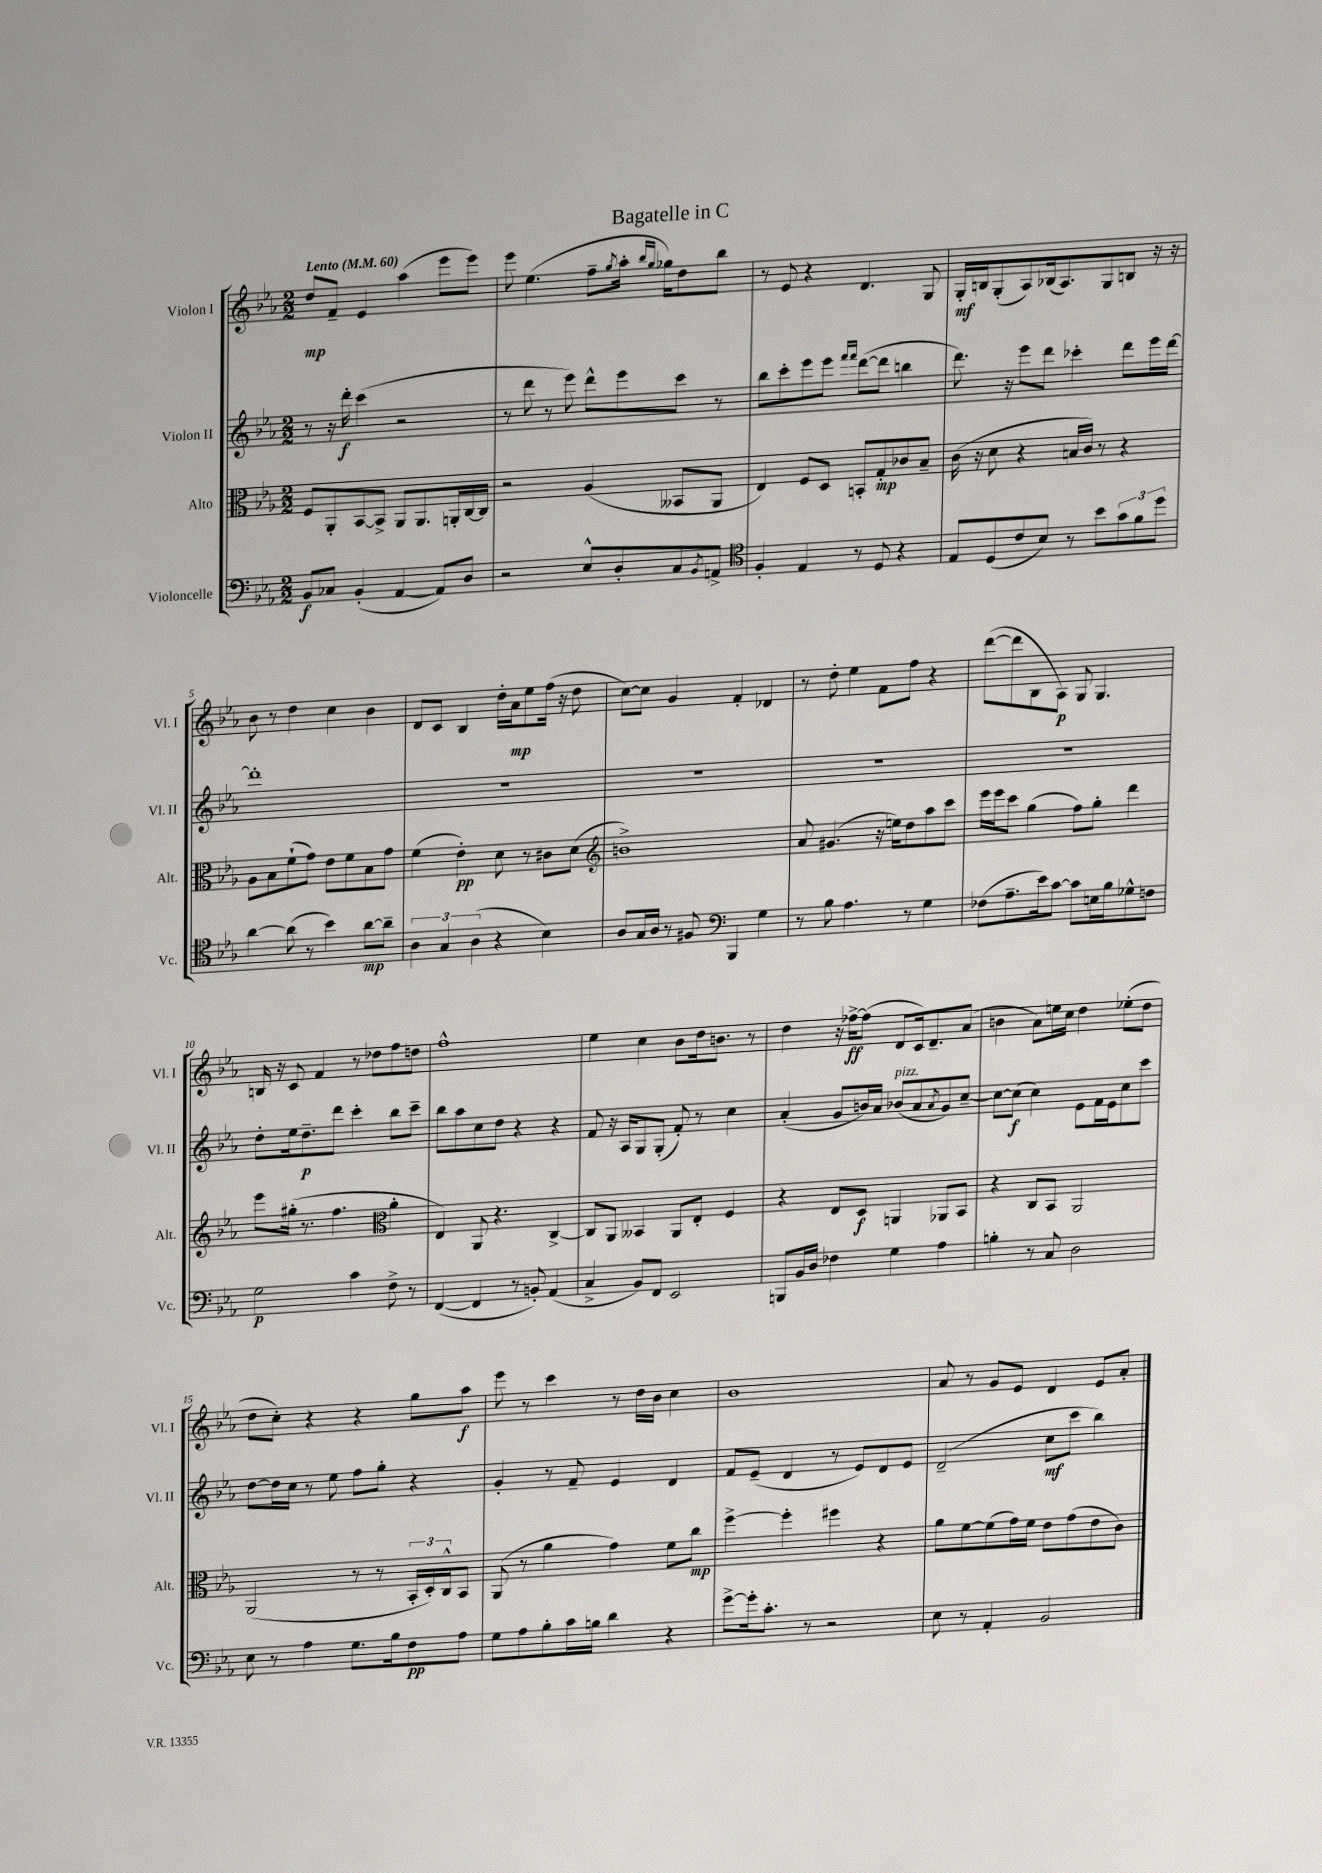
\header { title = "Bagatelle in C" }
<<
\new StaffGroup <<
\new Staff = "s0" \with { instrumentName = "Violon I" shortInstrumentName = "Vl. I" } {
    \clef treble \key ees \major \numericTimeSignature \time 2/2 \tempo "Lento" 4 = 60
    d''8\mp f'8-- ees'4 aes''4( ees'''8 ees'''8) |
    ees'''8 ees''4.( f''8-- \acciaccatura { g''8 } aes''16-. \grace { bes''16 g''16 } ges''16) d''8 bes''8 |
    r8 ees'8 r4 d'4. g8 |
    g16-.\mf b16 g8-.( aes8) bes16( aes8.) g8 b8 r16 r16 |
    bes'8 r8 d''4 c''4 bes'4 |
    d'8 c'8 bes4 d''16-. aes'16\mp ees''8 f''16( r16 d''8 |
    c''8~) c''8 g'4 f'4-. des'4 |
    r8 d''8-. ees''4 f'8 f''8 r4 |
    d'''8~( d'''8 bes8 aes8\p) g8 g4. |
    b16 r16 c'8 f'4 r8 des''8 f''8 d''8 |
    f''1-^ |
    ees''4 c''4 bes'8 d''16 b'8. r8 |
    d''4 r16 fes''16~->\ff fes''8( d'8 c'16) d'8.-- aes'8( |
    b'4 aes'8) e''16 c''16 d''4 ees''8-.( d''8 |
    d''8 c''8-.) r4 r4 g''8 aes''8\f |
    ees'''8 r8 c'''4 r8 d''16 bes'16 c''4 |
    bes'1 |
    aes'8 r8 g'8 ees'8 d'4 ees'8 aes'8-. \bar "|." |
}
\new Staff = "s1" \with { instrumentName = "Violon II" shortInstrumentName = "Vl. II" } {
    \clef treble \key ees \major \numericTimeSignature \time 2/2
    r8 r16 d'''16-.\f c'''4( r2 |
    r8 d'''8 r8 ees'''8) d'''8-^ ees'''8 c'''8 r8 |
    bes''8 c'''8-. ees'''8 ees'''8 \grace { f'''16 f'''16 } d'''8~( d'''8 b''4 |
    d'''8.) r16 ees'''8 d'''8 ces'''4-. d'''8 ees'''16 d'''16~ |
    d'''1-. |
    R1 |
    R1 |
    R1 |
    R1 |
    d''8-. ees''16 d''8.--\p d'''8 c'''4-. bes''8 c'''8-- |
    bes''8 aes''8 c''8 d''8 r4 r4 |
    f'8 r16 aes16 g8 g8-.( f'8-.) r8 c''4 |
    aes'4-.( g'8 b'16) aes'16 bes'8^\markup { \italic "pizz." }( aes'8 \acciaccatura { aes'8 } g'8) c''8~-- |
    c''8~ c''8\f( c''4) ees'8 f'16 ees'16 c''8 c'''8 |
    d''8~ d''16 c''16 r8 ees''8 f''8 g''8-. r4 |
    g'4-. r8 f'8-- ees'4 d'4 |
    f'8 ees'8--( d'4 r8 ees'8) d'8 ees'8 |
    d'2--( c''8\mf c'''8 bes''4) \bar "|." |
}
\new Staff = "s2" \with { instrumentName = "Alto" shortInstrumentName = "Alt." } {
    \clef alto \key ees \major \numericTimeSignature \time 2/2
    f8 aes,8-. bes,8~ bes,8-> aes,8 aes,8. a,16-. c16~ c16 |
    r2 aes4( beses,8 aes,8 |
    ees4) f8 d8 b,8-. g8-.\mp ces'8 bes8-- |
    c'16( r16 d'8 r4 b16 c'16) r8 r4 |
    aes8 bes8 f'8-!( g'8) ees'8 f'8 bes8 g'8 |
    f'4( ees'4-.\pp) d'8 r8 cis'8 d'8( |
    \clef treble b'1->) |
    aes'8 gis'4.( r16 e''16) d''8 aes''8 c'''8 |
    ees'''16 ees'''16 c'''8 g''4( f''8) g''8-. d'''4 |
    ees'''8 gis''16-.( r8. f''4. \clef alto aes'4-. |
    ees4) aes,8 r4. c4~-> |
    c8 aes,8 beses,4 aes,8 ees8-. f4 |
    r4 ees8 d8\f a,4 aes,8 bes,8 |
    r4 c8 bes,8 aes,2 |
    aes,2( r8 r8 \tuplet 3/2 { bes,16-. d16-.) c16-^ } bes,8 |
    aes,8( r8 aes'4 g'4) f'8 c''8\mp |
    f''4~-> f''4-. fis''4 r4 |
    aes'8 f'8~ f'8( g'16) f'16 ees'8 g'8( ees'8 c'8) \bar "|." |
}
\new Staff = "s3" \with { instrumentName = "Violoncelle" shortInstrumentName = "Vc." } {
    \clef bass \key ees \major \numericTimeSignature \time 2/2
    bes,8\f ces8 bes,4-.( aes,4~ aes,8) d8 |
    r2 ees8-^ d8-. c8 \acciaccatura { bes,8 } a,8-> |
    \clef tenor f4-. ees4 r8 d8 r4 |
    ees8 d8( c'8 bes8) r8 bes'8 \tuplet 3/2 { g'8 f'8 d''8 } |
    aes'4~ aes'8( r8 bes'4) aes'8~\mp aes'8-- |
    \tuplet 3/2 { aes4 g4 aes4( } r4 bes4) |
    aes8 g16 aes16 r8 fis8 \clef bass bes,,4 g4 |
    r8 bes8 aes4. r8 g4 |
    fes8( aes8.-- ees'16) c'8~ c'8 e16 bes16 ges8-^ f8 |
    g2\p c'4 f8-> r8 |
    f,4~( f,4 r8 b,8-.) aes,4( |
    c4-> bes,8) f,8 ees,2 |
    b,,8 bes,16 d16 fes4 g4 aes4 |
    b4-. r8 c8 d2 |
    ees8 r8 aes4 g8. bes16 f8\pp aes8 |
    g8 aes8 bes8-. c'16 b16 d'4 r4 |
    g'8~-> g'16-. c'8.-. r8 r2 |
    ees8 r8 aes,4-. bes,2 \bar "|." |
}
>>
>>
